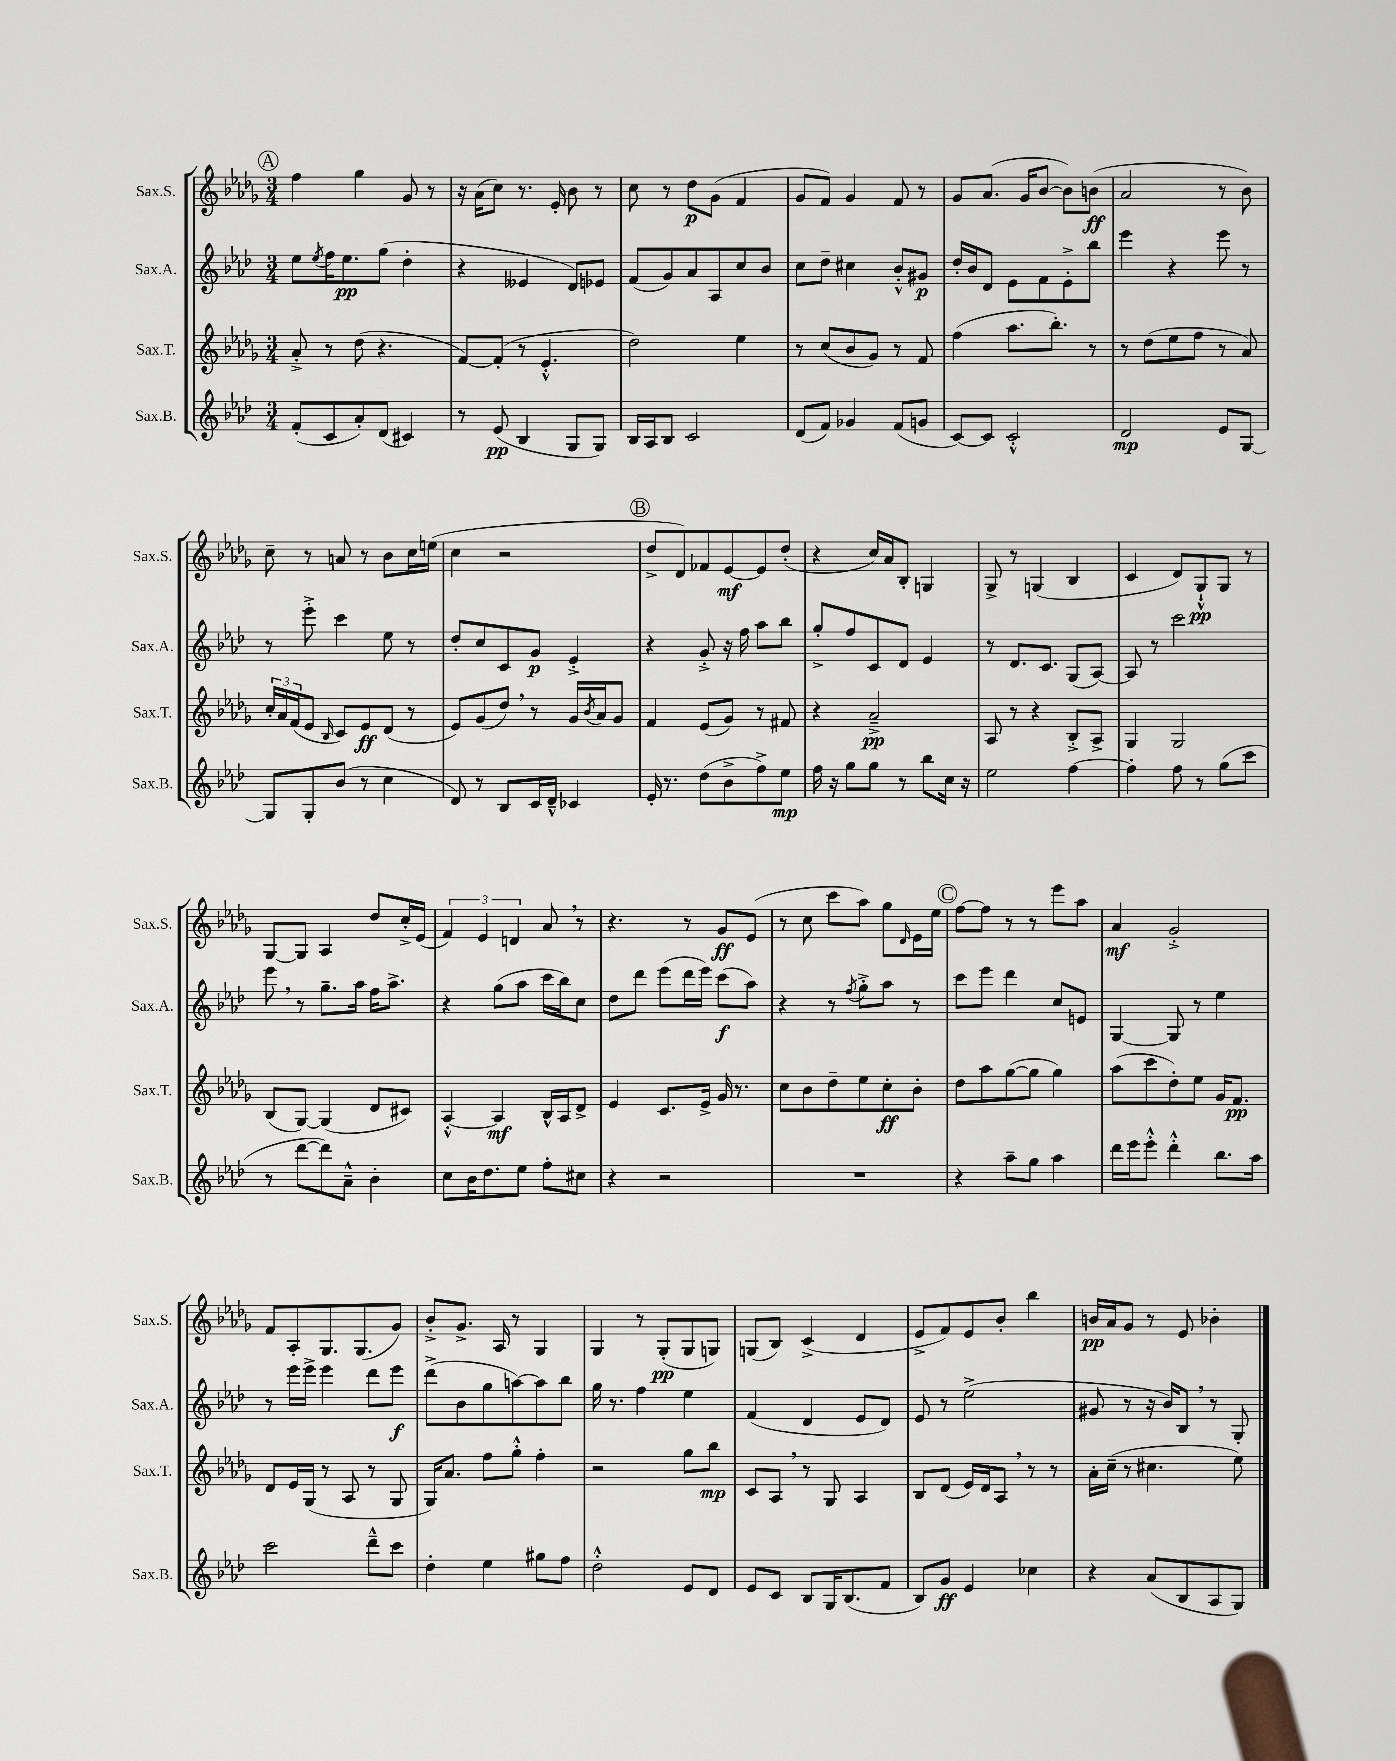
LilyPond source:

<<
\new StaffGroup <<
\new Staff = "s0" \with { instrumentName = "Sax.S." shortInstrumentName = "Sax.S." } {
    \clef treble \key des \major \numericTimeSignature \time 3/4
    \mark \markup { \circle "A" } f''4 ges''4 ges'8 r8 |
    r16 aes'16( c''8) r8. ees'16-. bes'8 r8 |
    c''8 r8 des''8\p ges'8( f'4 |
    ges'8 f'8) ges'4 f'8 r8 |
    ges'8 aes'8.( ges'16 bes'8~ bes'8) b'8\ff( |
    aes'2 r8 bes'8) |
    c''8-- r8 a'8 r8 bes'8 c''16 e''16( |
    c''4 r2 |
    \mark \markup { \circle "B" } des''8-> des'8) fes'8 ees'8~\mf ees'8 des''8-.( |
    r4 c''16) aes'16 bes8-. g4 |
    ges8-> r8 g4( bes4 |
    c'4 des'8) ges8-!-^\pp ges8 r8 |
    ges8~ ges8 aes4 des''8 c''16-.-> ees'16( |
    \tuplet 3/2 { f'4) ees'4 d'4 } aes'8 \breathe r8 |
    r4. r8 ges'8\ff ees'8( |
    r8 c''8 c'''8 aes''8) ges''8 \grace { des'16 } ees'16 ees''16 |
    \mark \markup { \circle "C" } f''8~ f''8 r8 r8 ees'''8 aes''8 |
    aes'4\mf ges'2-.-> |
    f'8 aes8-. ges8. ges8.( ges'8) |
    bes'8-.-> ges'8.-> aes16 r8 ges4 |
    ges4 r8 ges8-.\pp( ges8 g8) |
    g8( bes8) c'4->( des'4 |
    ees'8-> f'8) ees'8 bes'8-. bes''4 |
    b'16\pp aes'16 ges'8 r8 ees'8 bes'4-. \bar "|." |
}
\new Staff = "s1" \with { instrumentName = "Sax.A." shortInstrumentName = "Sax.A." } {
    \clef treble \key aes \major \numericTimeSignature \time 3/4
    \mark \markup { \circle "A" } ees''8 \acciaccatura { ees''8 } f''16 ees''8.\pp g''8( des''4-. |
    r4 eeses'4 des'8) ees'8 |
    f'8( g'8) aes'8 aes8 c''8 bes'8 |
    c''8 des''8-- cis''4 bes'8-.-^ gis'8\p |
    des''16-. bes'16 des'8 ees'8 f'8 ees'8-.-> bes''8 |
    ees'''4 r4 ees'''8 r8 |
    r8 ees'''8-.-> c'''4 ees''8 r8 |
    des''8-. c''8 c'8 g'8\p ees'4-.-> |
    \mark \markup { \circle "B" } r4 g'8-.-> r16 f''16 aes''8 bes''8 |
    g''8-.-> f''8 c'8 des'8 ees'4 |
    r8 des'8. c'8. g8( aes8~) |
    aes8 r8 c'''2 |
    ees'''8 \breathe r8 g''8.-- aes''16 f''16 aes''8.-> |
    r4 g''8( aes''8 c'''16 bes''16) c''8 |
    des''8 des'''8 ees'''8( des'''16 ees'''16) c'''8\f( aes''8) |
    r4 r8 \acciaccatura { f''8 } g''8-.-> aes''8 r8 |
    \mark \markup { \circle "C" } c'''8 ees'''8 des'''4 c''8 e'8 |
    g4~ g8 r8 ees''4 |
    r8 ees'''16 ees'''16-> ees'''4 des'''8 ees'''8\f |
    des'''8->( bes'8 g''8 a''8~) a''8 bes''8 |
    g''16 r8. f''4 ees''4 |
    f'4( des'4 ees'8 des'8) |
    ees'8 r8 ees''2->( |
    gis'8 r8 r16 bes'16) bes8 \breathe r8 g8-. \bar "|." |
}
\new Staff = "s2" \with { instrumentName = "Sax.T." shortInstrumentName = "Sax.T." } {
    \clef treble \key des \major \numericTimeSignature \time 3/4
    \mark \markup { \circle "A" } aes'8-.-> r8 des''8( r4. |
    f'8~) f'8-.( r8 ees'4.-.-^ |
    des''2) ees''4 |
    r8 c''8( bes'8 ges'8) r8 f'8 |
    f''4( aes''8. bes''8.-.) r8 |
    r8 des''8( ees''8 f''8 r8 aes'8) |
    \tuplet 3/2 { c''16-. aes'16 f'16( } ees'8 \grace { bes16 } c'8) ees'8\ff des'8( r8 |
    ees'8) ges'8( des''8) \breathe r8 ges'16 \acciaccatura { bes'8 } aes'16 ges'8 |
    \mark \markup { \circle "B" } f'4 ees'8( ges'8) r8 fis'8 |
    r4 aes'2--->\pp |
    aes8 r8 r4 bes8-.-> aes8-> |
    ges4 ges2 |
    bes8( ges8~) ges4( des'8 cis'8) |
    aes4~-.-^ aes4\mf bes16-^ aes16 des'8-> |
    ees'4 c'8. ees'16-> ges'16 r8. |
    c''8 bes'8 des''8-- ees''8 c''8-.\ff bes'8-. |
    \mark \markup { \circle "C" } des''8 aes''8 ges''8~( ges''8 ges''4) |
    aes''8( c'''8 des''8-.) ees''8 ges'16 f'8.\pp |
    des'8 ees'16 ges16( r8 aes8 r8 ges8 |
    ges16) aes'8. f''8 ges''8-.-^ f''4-. |
    r2 ges''8 bes''8\mp |
    c'8 aes8 \breathe r8 ges8 aes4 |
    bes8 des'8( ees'16) des'16 aes8 \breathe r8 r8 |
    aes'16-. c''16--( r8 cis''4. ees''8) \bar "|." |
}
\new Staff = "s3" \with { instrumentName = "Sax.B." shortInstrumentName = "Sax.B." } {
    \clef treble \key aes \major \numericTimeSignature \time 3/4
    \mark \markup { \circle "A" } f'8-.( c'8 aes'8-.) des'8( cis'4) |
    r8 ees'8\pp( bes4 g8 g8) |
    bes16 aes16 bes8 c'2 |
    des'8( f'8) ges'4 f'8( g'8 |
    c'8~) c'8 c'2-.-^ |
    des'2\mp ees'8 g8~ |
    g8 g8-. bes'8( r8 c''4 |
    des'8) r8 bes8 c'16 des'16---^ ces'4 |
    \mark \markup { \circle "B" } ees'16-. r8. des''8( bes'8-> f''8->) ees''8\mp |
    f''16 r16 g''8 g''8 r8 bes''8 c''16 r16 |
    ees''2 f''4~ |
    f''4-. f''8 r8 g''8( c'''8 |
    r8 des'''8~ des'''8) aes'8---^ bes'4-. |
    c''8 bes'16 des''8. ees''8 f''8-. cis''8 |
    r4 r2 |
    R2. |
    \mark \markup { \circle "C" } r4 aes''8-- g''8 aes''4 |
    des'''16 ees'''16 ees'''8-.-^ des'''4-.-^ bes''8. aes''16 |
    c'''2 des'''8---^ c'''8 |
    des''4-. ees''4 gis''8 f''8 |
    des''2-.-^ ees'8 des'8 |
    ees'8 c'8 bes8 g16 bes8.( f'8 |
    bes8) g'8\ff ees'4 ces''4 |
    r4 aes'8( bes8 aes8 g8) \bar "|." |
}
>>
>>
\layout { \context { \Score \remove "Bar_number_engraver" } }
